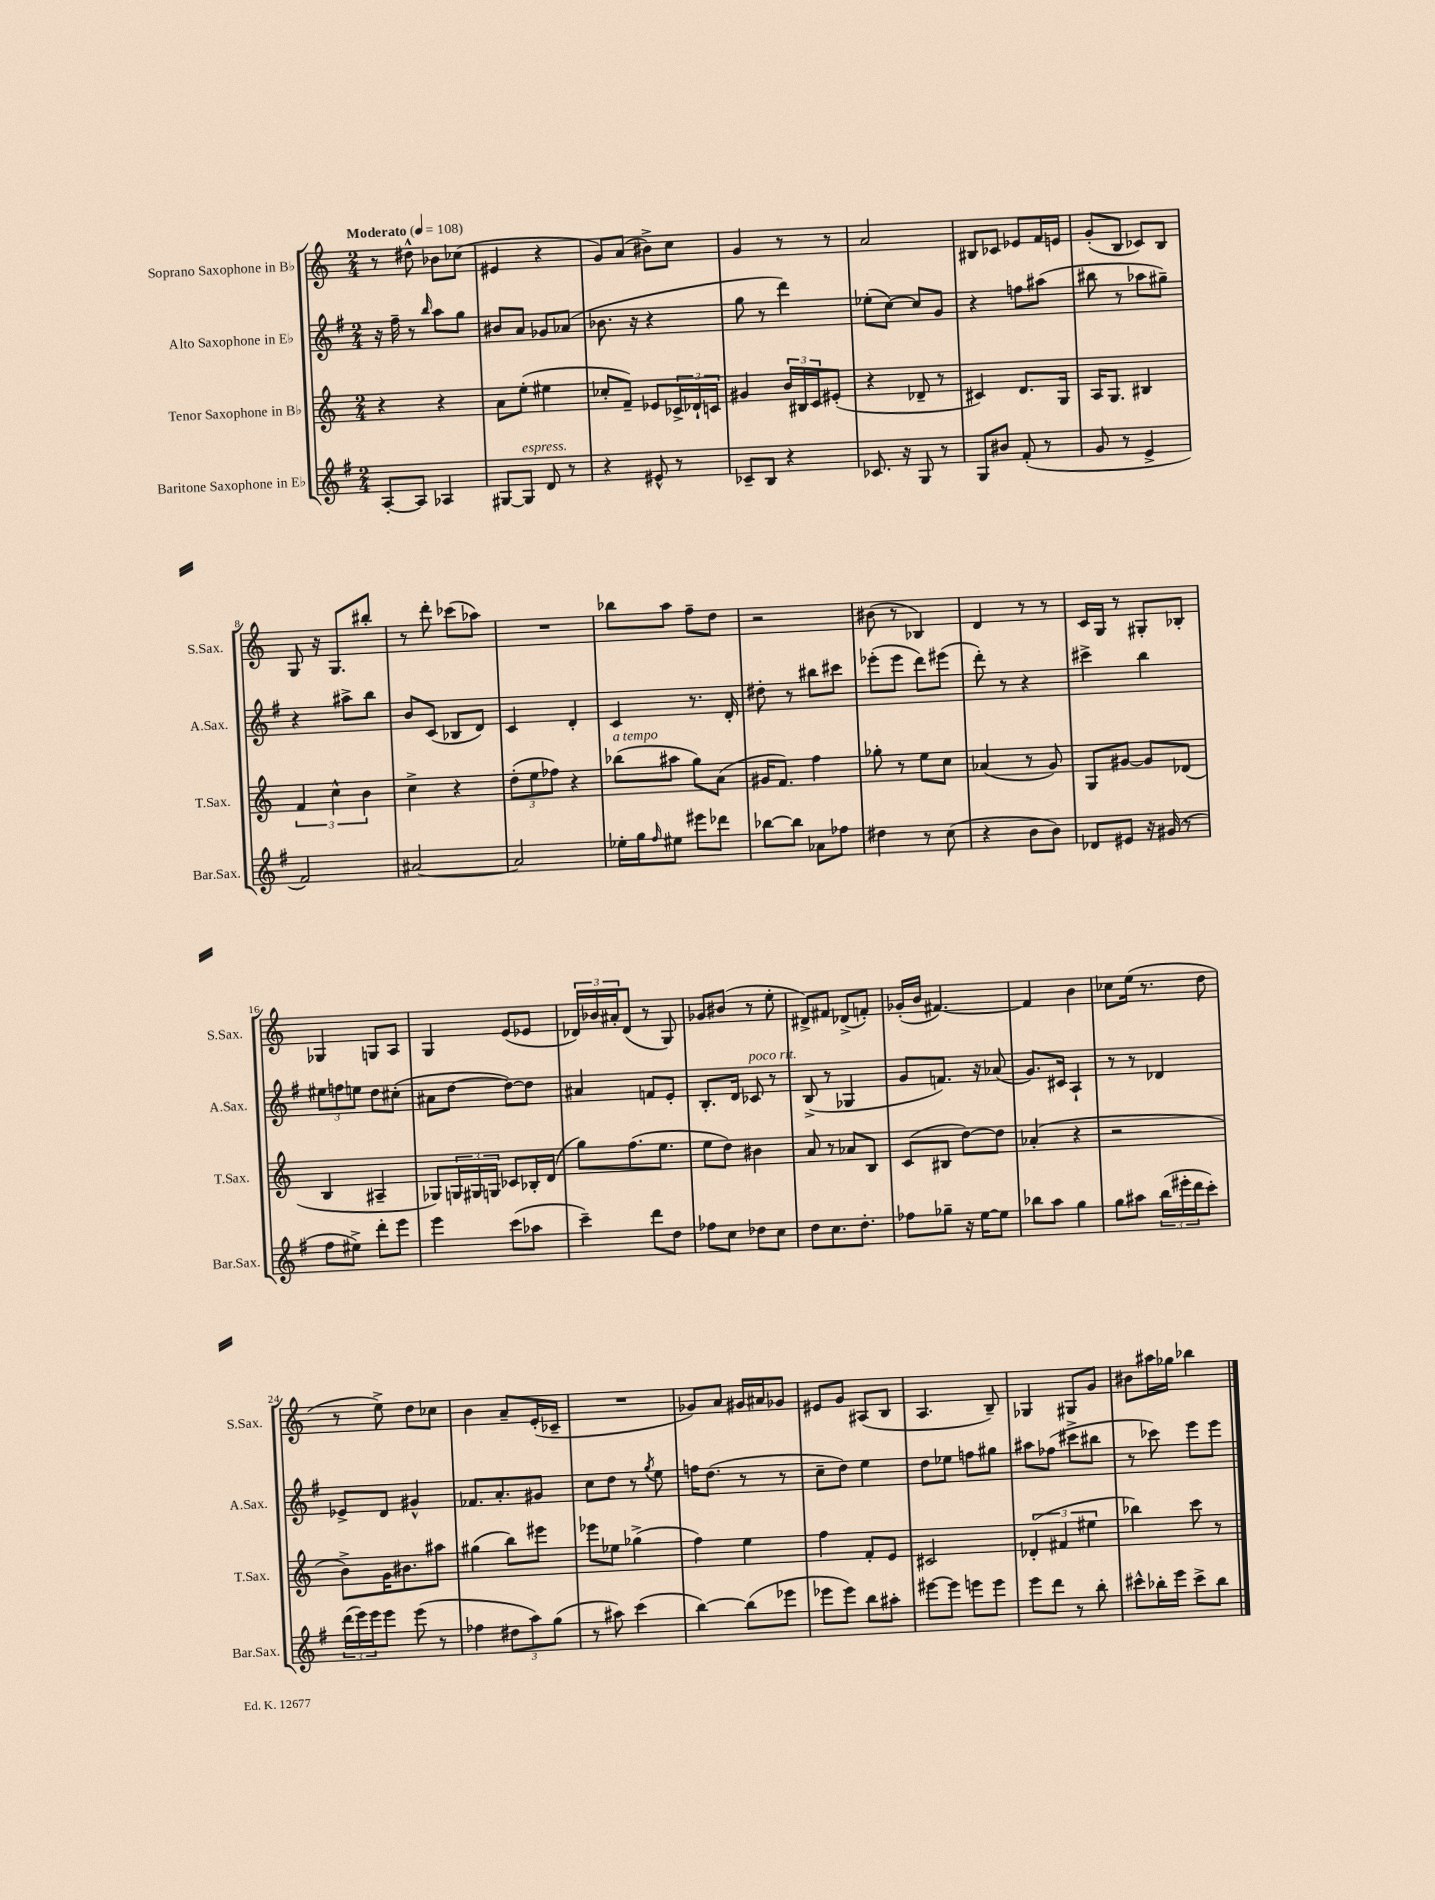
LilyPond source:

<<
\new StaffGroup <<
\new Staff = "s0" \with { instrumentName = "Soprano Saxophone in Bb" shortInstrumentName = "S.Sax." } {
    \clef treble \key c \major \numericTimeSignature \time 2/4 \tempo "Moderato" 4 = 108
    r8 dis''8-^ bes'8 ces''8( |
    eis'4 r4 |
    g'8) a'8( bis'8->) c''8 |
    g'4 r8 r8 |
    a'2 |
    bis8 ces'8 ees'8 f'16 e'16 |
    g'8-.( b8 ces'8) b8 |
    g8 r16 g8. bis''8-. |
    r8 d'''8-. ces'''8( aes''8) |
    R2 |
    bes''8 a''8 f''8-- d''8 |
    r2 |
    bis'8( r8 bes4) |
    d'4 r8 r8 |
    c'16 g16 r8 gis8-. bes8-. |
    ges4 g8 a8 |
    g4 e'8( ees'8 |
    \tuplet 3/2 { des'16) bes'16 ais'16-. } des'8( r8 g8) |
    ges'8 bis'8( r8 e''8-. |
    dis'8->) fis'8 des'8->( f'8-.) |
    ges'16-.( b'16 fis'4.~) |
    fis'4 b'4 |
    ces''8 e''16( r8. d''8 |
    r8 e''8->) d''8 ces''8 |
    b'4 a'8-- e'16-.( ces'16-- |
    R2 |
    ges'8) a'8 gis'16 ais'16 ges'8 |
    eis'8 g'8 ais8( b8 |
    a4. b8--) |
    ges4 gis8 g'8 |
    bis'8 ais''16 ges''16 bes''4 \bar "|." |
}
\new Staff = "s1" \with { instrumentName = "Alto Saxophone in Eb" shortInstrumentName = "A.Sax." } {
    \clef treble \key g \major \numericTimeSignature \time 2/4
    r16 fis''16-- r8 \grace { b''16 } a''8 g''8 |
    bis'8 a'8 ges'8 aes'8( |
    bes'8. r16 r4 |
    g''8 r8 d'''4) |
    ees''8-.( c''8~) c''8 g'8 |
    r4 f''8 ais''8( |
    bis''8 r8 aes''8 gis''8--) |
    r4 ais''8-> b''8 |
    b'8 c'8( bes8 d'8) |
    c'4 d'4-. |
    c'4 r8. d'16-. |
    dis''8-. r8 bis''8 cis'''8 |
    ees'''8-.( ees'''8 d'''8) eis'''8( |
    d'''8-.) r8 r4 |
    cis'''4-> b''4 |
    \tuplet 3/2 { eis''8 f''8 e''8 } d''8 cis''8-.( |
    ais'8 d''8~ d''8~) d''8 |
    ais'4 f'8 e'8-. |
    b8.-. d'16 ces'8^\markup { \italic "poco rit." } r8 |
    b8->( r8 ges4 |
    g'8 f'8.) r16 aes'8( |
    g'8.) cis'16 a4-! |
    r8 r8 des'4 |
    ees'8-> d'8 gis'4-^ |
    fes'8. a'8.-. gis'8 |
    c''8 d''8 r8 \acciaccatura { g''8 } e''8 |
    f''16 d''8.( r8 r8 |
    c''8-- d''8) e''4 |
    d''8 ees''8 f''8 gis''8 |
    ais''8 fes''8( cis'''8-> bis''8 |
    r8 ces'''8) e'''8 e'''8 \bar "|." |
}
\new Staff = "s2" \with { instrumentName = "Tenor Saxophone in Bb" shortInstrumentName = "T.Sax." } {
    \clef treble \key c \major \numericTimeSignature \time 2/4
    r4 r4 |
    a'8 e''8-.( eis''4 |
    ces''8-. f'8--) ees'8 \tuplet 3/2 { ces'16-> des'16-! c'16 } |
    gis'4 \tuplet 3/2 { b'16 bis16 c'16 } eis'8-.( |
    r4 des'8-- r8 |
    cis'4) d'8. g16 |
    a16 g8. bis4 |
    \tuplet 3/2 { f'4 c''4-^ b'4 } |
    c''4-> r4 |
    \tuplet 3/2 { d''8-.( e''8 fes''8) } r4 |
    bes''8^\markup { \italic "a tempo" }( ais''8 g''8) a'8( |
    gis'16 f'8.) f''4 |
    ges''8-. r8 e''8 c''8 |
    aes'4( r8 g'8) |
    g8 gis'8~ gis'8 des'8( |
    b4 ais4-- |
    ges8) \tuplet 3/2 { g16 gis16 g16 } ces'8 bes16-. d'16( |
    g''8) f''8.( e''8. |
    e''8 d''8) bis'4 |
    a'8 r8 aes'8 b8 |
    c'8( bis8 d''8~) d''8 |
    aes'4-.( r4 |
    r2 |
    b'8->) g'16 bis'8. ais''8 |
    gis''4( b''8) eis'''8 |
    ees'''8 ees''8 ges''4->( |
    f''4) e''4 |
    f''4 f'8-. e'8 |
    cis'2 |
    \tuplet 3/2 { des'4-.( fis'4 eis''4 } |
    bes''4) c'''8 r8 \bar "|." |
}
\new Staff = "s3" \with { instrumentName = "Baritone Saxophone in Eb" shortInstrumentName = "Bar.Sax." } {
    \clef treble \key g \major \numericTimeSignature \time 2/4
    a8~-. a8 aes4 |
    gis8~ gis8^\markup { \italic "espress." } d'8 r8 |
    r4 eis'8-^ r8 |
    ces'8-- b8 r4 |
    ces'8. r16 g8 r8 |
    g8 bis'8 fis'8-.( r8 |
    g'8 r8 e'4-> |
    fis'2) |
    ais'2~ |
    ais'2 |
    ees''16-. g''16 \grace { fis''16 } eis''8 eis'''8 des'''8 |
    bes''8~ bes''8 aes'8 fes''8 |
    dis''4 r8 c''8( |
    r4 b'8 b'8) |
    des'8 eis'8 r16 gis'16( r8 |
    fis''8 eis''8->) d'''8-. e'''8 |
    e'''4 c'''8( aes''8 |
    c'''4--) d'''8 d''8 |
    fes''8 c''8 des''8 c''8 |
    d''8 c''8. d''8.-. |
    fes''8 ges''8-- r16 e''16~ e''8 |
    bes''8 a''8 g''4 |
    g''8 ais''8 \tuplet 3/2 { b''16( eis'''16-. d'''16 } c'''8-.) |
    \tuplet 3/2 { d'''16( e'''16) e'''16 } e'''8 e'''8( r8 |
    fes''4 \tuplet 3/2 { dis''8 a''8) g''8( } |
    r8 ais''8) c'''4( |
    b''4~) b''8( ees'''8 |
    ees'''8 ees'''8) b''8 ais''8-. |
    eis'''8~ eis'''8 e'''8 e'''8 |
    e'''8 d'''8 r8 b''8-. |
    cis'''8-^ bes''16-. e'''16 cis'''8-> bes''8 \bar "|." |
}
>>
>>
